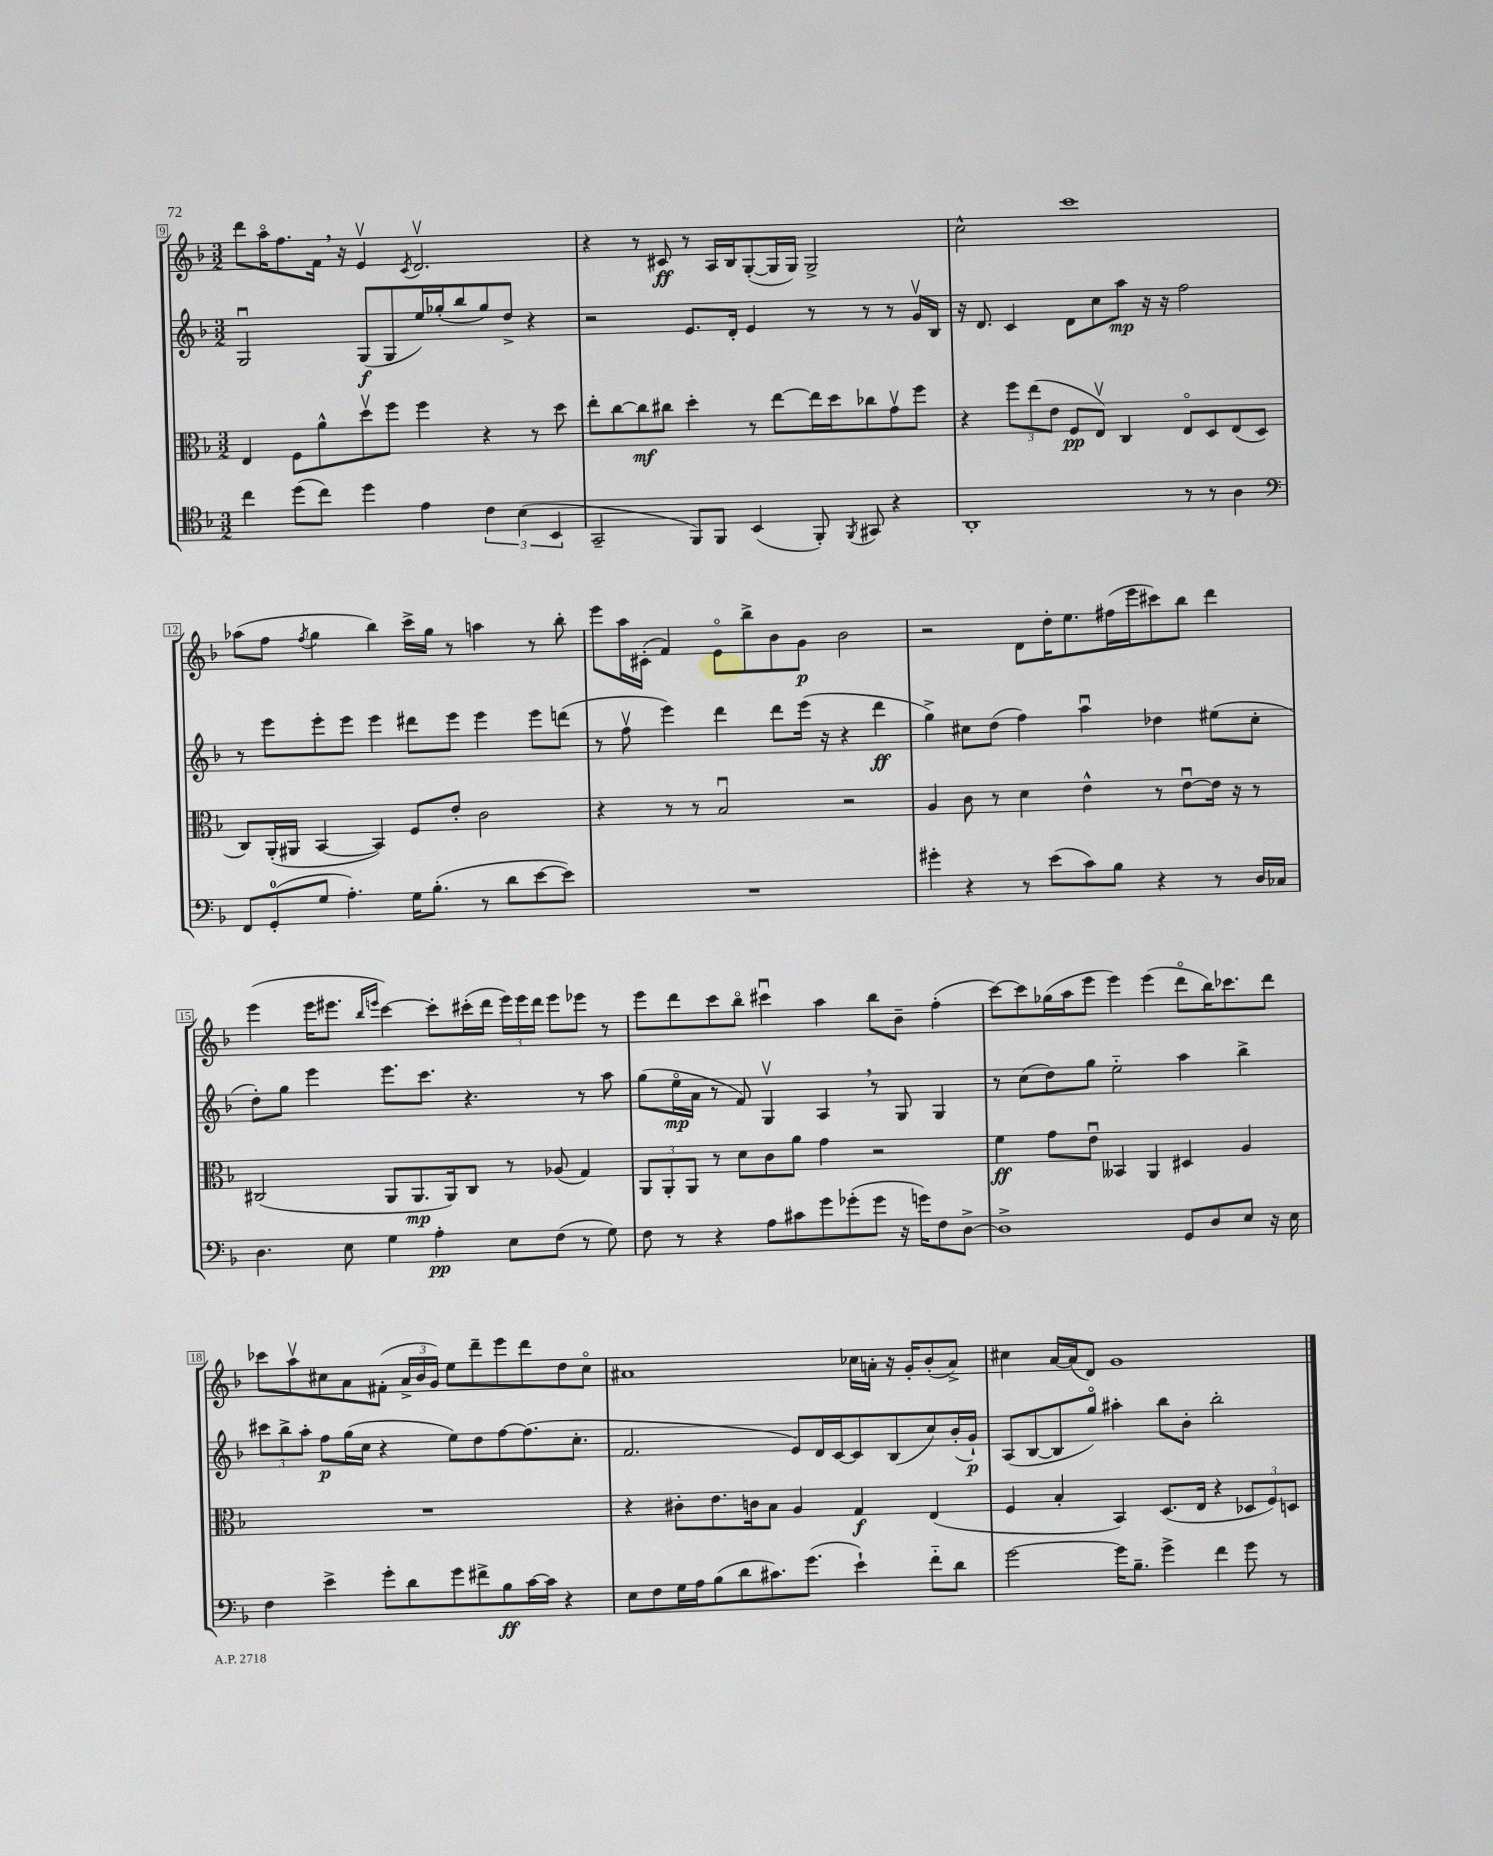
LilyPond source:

<<
\new StaffGroup <<
\new Staff = "s0" {
    \clef treble \key f \major \numericTimeSignature \time 3/2
    \autoBeamOff d'''8[ a''16\flageolet f''8. f'16] \breathe r16 e'4\upbow \acciaccatura { c'8 } d'2.\upbow |
    r4 r8 cis'8\ff r8 a16[ bes16 g8~-.( g16 g16]) g2-> |
    c''2-^ c'''1 |
    aes''8[( f''8] \acciaccatura { f''8 } g''4 bes''4) c'''16[-> g''16] r8 a''4 r8 bes''8-. |
    e'''8[ a''16 cis'16]-.( f'4) e'8[\flageolet bes''8-> bes'8 g'8]\p bes'2 |
    r2 d'8[ d''16-. e''8. fis''16( e'''16 cis'''8) bes''8] d'''4 |
    e'''4( e'''16[ eis'''8.] \grace { bes''16[ e'''16] } c'''4~) c'''8[-. cis'''16-.( d'''16] \tuplet 3/2 { e'''16[) e'''16 d'''16] } e'''8[ ees'''8] r8 |
    e'''8[ d'''8 c'''8 bes''8]\flageolet cis'''4\downbow a''4 bes''8[ bes'8]-- f''4-.( |
    c'''8[~) c'''8 ges''16( a''16 e'''8] e'''4) e'''4( d'''8[\flageolet bes''16) ces'''8. d'''8] |
    ces'''8[ a''8\upbow cis''8 a'8 fis'8]-.( \tuplet 3/2 { a'16[-> bes'16 g'16]) } e''8[ d'''8-- e'''8 d'''8 d''8 cis''8]\flageolet |
    ais'1 ces''16[ a'16]-. r16 g'16[-. bes'8-.( a'8]->) |
    cis''4 a'16[~ a'16( d'8]) g'1 \bar "|." |
}
\new Staff = "s1" {
    \clef treble \key f \major \numericTimeSignature \time 3/2
    \autoBeamOff g2\downbow g8[\f( g8 e''16) ges''16-.( bes''8 ges''8) d''8]-> r4 |
    r2 e'8.[ d'16]-. e'4 r8 r8 r8 g'16[\upbow bes16] |
    r16 d'8. c'4 d'8[ c''8 a''8]\mp r16 r16 f''2 |
    r8 e'''8[ e'''8-. e'''8] e'''4 dis'''8[ e'''8] e'''4 e'''8[ d'''8]( |
    r8 f''8\upbow e'''4) d'''4 d'''8[ e'''16]( r16 r4 d'''4\ff |
    g''4->) cis''8[ d''8]( f''4) a''4\downbow des''4 eis''8[( cis''8]-. |
    d''8[-.) g''8] e'''4 e'''8.[ c'''8.] r4. r8 a''8 |
    g''8[( e''16\flageolet\mp a'16] r8 f'8) g4\upbow a4 \breathe r8 g8 g4 |
    r8 c''8[( d''8) g''8] e''2-_ a''4 bes''4-> |
    \tuplet 3/2 { cis'''8[ bes''8-> a''8]-. } f''8[\p g''16( c''16] r4 e''8[) d''8 f''8~ f''8.( c''8.]-. |
    f'2. e'8[) d'16 c'16~ c'8 bes8( c''8) bes'16-.( g'16]-!\p) |
    a8[( bes8~ bes8 g''8]\flageolet) ais''4-. bes''8[ bes'8]-. bes''2-. \bar "|." |
}
\new Staff = "s2" {
    \clef alto \key f \major \numericTimeSignature \time 3/2
    \autoBeamOff e4 f8[ a'8-^ d''8\upbow f''8] f''4 r4 r8 d''8 |
    e''8[-. c''8~ c''8\mf cis''8] d''4-. r8 e''8[~ e''16 d''16 ces''8 g'8\upbow f''8] |
    r4 \tuplet 3/2 { f''8[ e''8( e'8] } f8[\pp e8]\upbow) c4 e8[\flageolet d8 e8( d8] |
    c8[) a,16-.( ais,16] bes,4~ bes,4) f8[ e'8]-. c'2 |
    r4 r8 r8 bes2\downbow r2 |
    a4 c'8 r8 d'4 e'4-^ r8 e'8[~\downbow e'16] r16 r8 |
    cis2( a,8[ a,8.\mp a,16) cis8] r8 aes8( g4) |
    \tuplet 3/2 { a,8[ a,8-. a,8] } r8 d'8[ c'8 a'8] g'4 r2 |
    f'4\ff g'8[ e'8]\downbow beses,4 a,4 dis4 a4 |
    R1. |
    r4 cis'8[-. e'8. c'16 bes8] a4 g4\f e4( |
    f4 bes4-. bes,4) d8.[( e16] r4 \tuplet 3/2 { des8[ f8) d8] } \bar "|." |
}
\new Staff = "s3" {
    \clef tenor \key f \major \numericTimeSignature \time 3/2
    \autoBeamOff c''4 d''8[( c''8]) d''4 e'4 \tuplet 3/2 { c'4 bes4( bes,4 } |
    g,2-- f,8[) f,8] bes,4( f,8-.) \acciaccatura { f,8 } gis,8 r4 |
    a,1-. r8 r8 a4 |
    \clef bass f,8[ g,8-0-.( g8] a4.-.) g16[ bes8.]-.( r8 d'8[ e'8~ e'8]) |
    R1. |
    gis'4-. r4 r8 e'8[( c'8) bes8] r4 r8 d16[ ces16] |
    d4. e8 g4 a4-.\pp e8[ f8]( r8 g8) |
    f8 r8 r4 a8[ cis'8 g'8 ges'8-.( ges'8] r16 g'16[) f8 d8]~-> |
    d1-> g,8[ d8 e8] r16 e16 |
    f4 e'4-> g'8[-. d'8 g'8 fis'8-> bes8\ff c'16~ c'16] r4 |
    e8[ f8 g16 a16 bes8( d'8 cis'8.) g'8.]( e'4-!) f'8[-_ d'8] |
    g'2~ g'16[ bes8.]-- g'4-> f'4 g'8 r8 \bar "|." |
}
>>
>>
\layout { \context { \Score currentBarNumber = #9 \override BarNumber.stencil = #(make-stencil-boxer 0.1 0.3 ly:text-interface::print) } }
